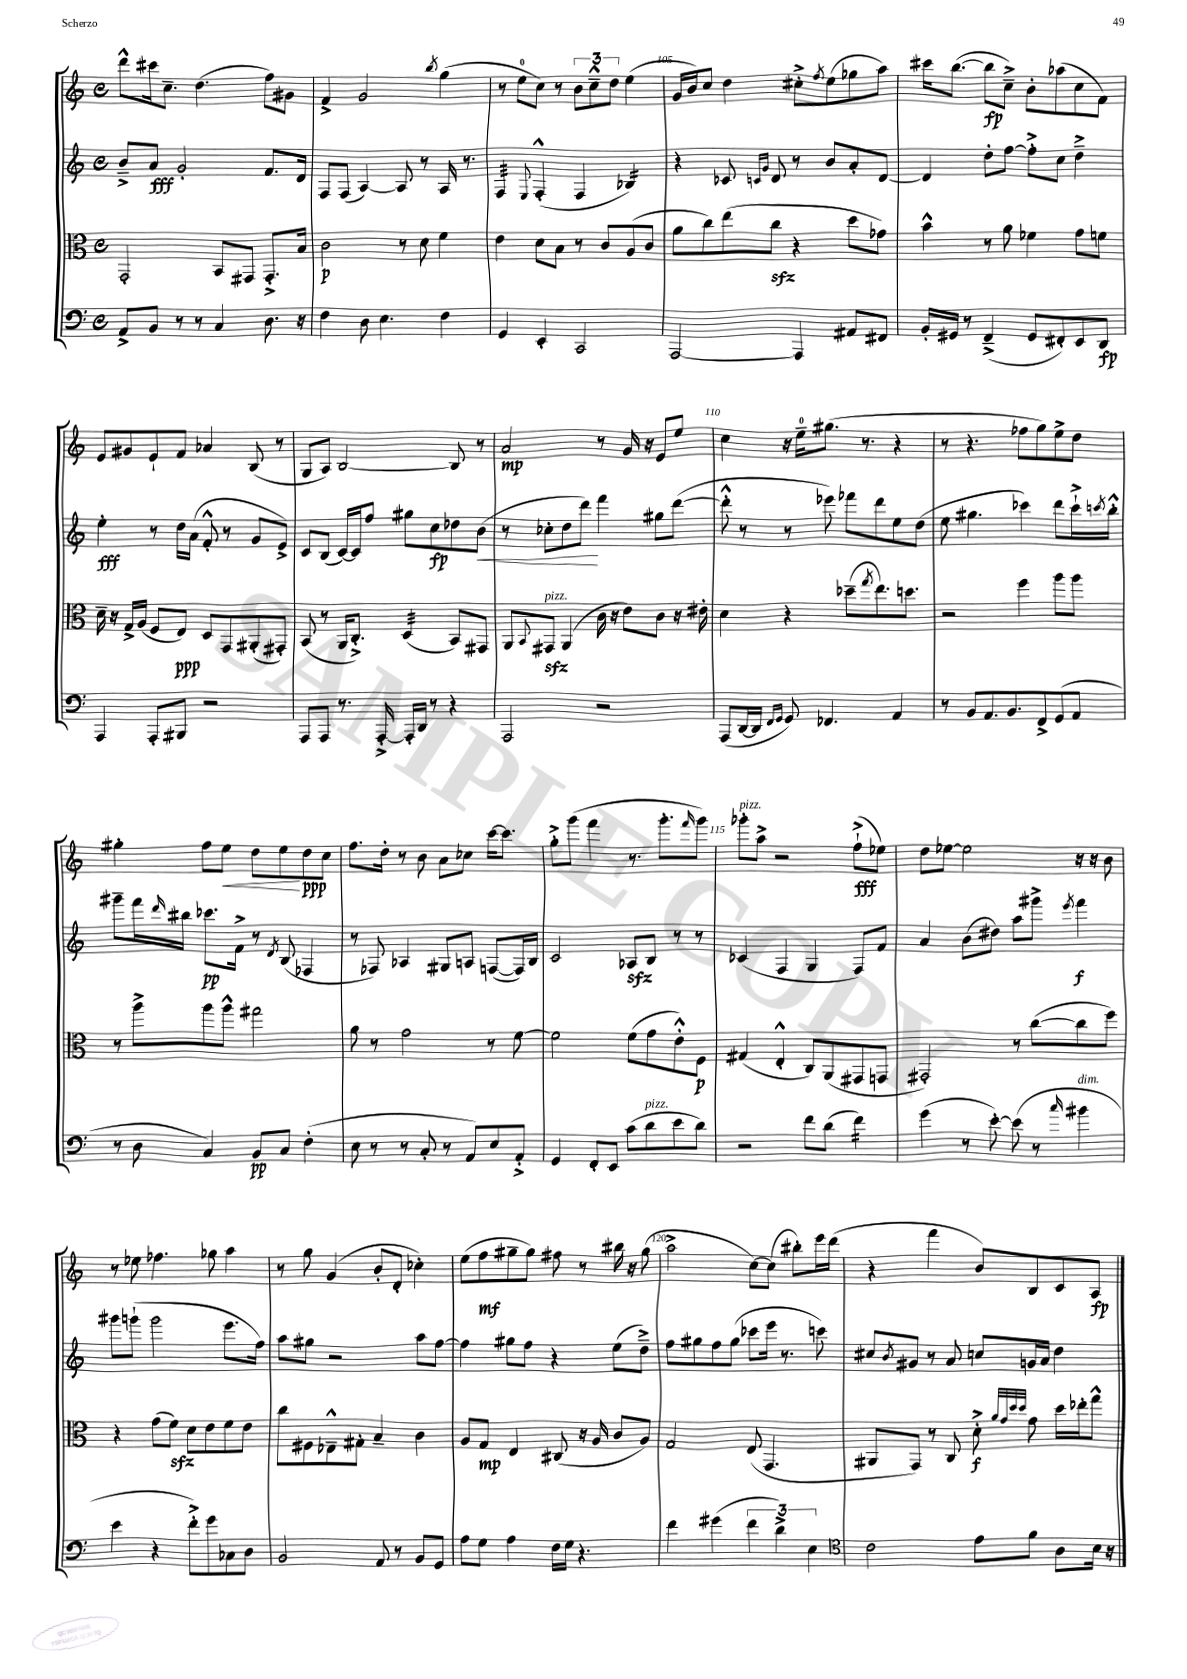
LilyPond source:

<<
\new StaffGroup <<
\new Staff = "s0" {
    \clef treble \key c \major \defaultTimeSignature \time 4/4
    d'''8-^ cis'''16 c''8.-- d''4.( f''8) gis'8 |
    f'4-> g'2 \acciaccatura { b''8 } g''4( |
    r8 e''8-0 c''8) r8 \tuplet 3/2 { b'8 c''8---^ d''8 } e''4( |
    g'16 b'16) c''8 d''4 cis''8-.-> \acciaccatura { f''8 } e''8( ges''8 a''8) |
    cis'''16 b''8.~( b''8\fp c''8--->) b'8-. aes''8( c''8 f'8) |
    e'8 gis'8 e'8-! f'8 aes'4 b8( r8 |
    g8 a8) b2~ b8 r8 |
    a'2\mp r8 g'16 r16 e'8 e''8 |
    c''4 r16 e''16-0-- gis''8.( r8. r4 |
    r8 r4. fes''8 g''8) e''8-> d''8 |
    gis''4-. f''8 e''8\< d''8 e''8\! d''8\ppp c''8 |
    f''8. d''16-. r8 b'8 a'8 ces''8 c'''16~ c'''8. |
    g''8-.-> g'''8( f'''4 r8. g'''8.-. \grace { f'''16 } g'''8) |
    ges'''8-.^\markup { \italic "pizz." } a''8-> r2 f''8-!->\fff( ees''8) |
    d''8 ees''8~ ees''2 r16 r16 b'8 |
    r8 ees''8 fes''4. ges''8 a''4 |
    r8 g''8 g'4( b'8-. d'8-. ces''4-.) |
    e''8( f''8\mf gis''8-- gis''8) fis''8 r8 bis''16 r16 gis''8( |
    a''2-> c''8~) c''8( bis''8-.) e'''16 d'''16( |
    r4 f'''4 b'8) b8 c'8 a8\fp \bar "|." |
}
\new Staff = "s1" {
    \clef treble \key c \major \defaultTimeSignature \time 4/4
    b'8---> a'8\fff g'2-. f'8. d'16 |
    f8 f8( a4~) a8 r8 a16 r8. |
    f4:32 \appoggiatura { e8 } f4-.-^( f4 bes4:16) |
    r4 ces'8 \grace { c'16 g'16 } d'8 r8 b'8 a'8-. d'8~ |
    d'4 d''8-. f''8~ f''8-.-> c''8 d''4---> |
    e''4-.\fff r8 d''16 a'16( f'8-.-^ r8 g'8 e'8->) |
    c'8 b8( c'16~) c'16 f''8 gis''8 c''8\fp des''8 b'8\<( |
    r8 ces''8-. d''8 d'''8\!) f'''4 gis''8 d'''8~( |
    d'''8-.-^ r8 r8 ees'''8) fes'''8 d'''8 e''8 d''8( |
    e''8 gis''4. ces'''4) d'''8 ces'''16-!-> \acciaccatura { c'''8 } b''16-.-^ |
    gis'''8-- f'''16 \grace { d'''16 } bis''16 ces'''8.\pp f'16-> r8 \acciaccatura { d'8 } b8( fes4 |
    r8 fes8) aes4 gis8 a8 f8~( f16) b16 |
    c'2 aes8\sfz b8 r8 r8 |
    ces'4( f4 g4 f8) f'8 |
    a'4 b'8( dis''8) a''8 gis'''8-> \acciaccatura { e'''8 } f'''4\f |
    gis'''8 g'''8-!( g'''2 e'''8. f''16) |
    a''8 gis''8 r2 a''8 f''8~ |
    f''4 gis''8 f''8 r4 e''8( d''8--->) |
    f''8 gis''8 f''8 gis''8( ces'''8 e'''16 r8. c'''8) |
    cis''8 \acciaccatura { b'8 } gis'8 r8 a'8 c''8 g'16 a'16 d''4 \bar "|." |
}
\new Staff = "s2" {
    \clef alto \key c \major \defaultTimeSignature \time 4/4
    g,2-. b,8 gis,8 gis,8.-.-> b16 |
    c'2\p r8 d'8 f'4 |
    e'4 d'8 b8 r8 c'8 a8( c'8 |
    a'8 c''8) e''8( c''8\sfz r4 d''8 ges'8) |
    b'4-^ r8 a'8 fes'4 g'8 f'8 |
    d'16-- r16 g16-> a16( f8 e8\ppp) d8 g,8 ais,8-.( gis,8-.) |
    b,8( r8 a,16 c8.-.->) d4:32( b,8) gis,8 |
    a,8 \appoggiatura { b,8 } gis,8\sfz^\markup { \italic "pizz." } a,4( c'16 r16 e'8) c'8 r16 eis'16-. |
    d'4 r4 des''8--( \acciaccatura { g''8 } e''8.) d''8. |
    r2 f''4 a''8 a''8 |
    r8 a''8-> a''8 a''8-^ gis''2 |
    a'8 r8 g'2 r8 f'8~ |
    f'2 f'8( g'8 e'8-.-^) f8\p |
    gis4( e4-.-^ c8) a,8( gis,8 g,8 |
    gis,2-.) r8 c''8~( c''8 f''8) |
    r4 g'8( f'8\sfz) d'8 e'8 f'8 e'8 |
    c''8 fis8 ees8---^ gis8-. b4-- c'4 |
    a8 g8\mp e4 cis8( r16 a16 c'8 a8) |
    g2 e8( g,4. |
    ais,8 g,8) r8 c8 d'8-.->\f \grace { a'32 g'32 d''32 d''32 } g'8 d''16 ees''16-. g''8-^ \bar "|." |
}
\new Staff = "s3" {
    \clef bass \key c \major \defaultTimeSignature \time 4/4
    a,8-> b,8 r8 r8 c4 d8. r16 |
    f4 d8 e4. f4 |
    g,4 e,4-. c,2 |
    a,,2~ a,,4 ais,8 fis,8 |
    b,16-. gis,16 r8 f,4--->( gis,8 fis,8-.) e,8 d,8\fp |
    a,,4 a,,8-. bis,,8 r2 |
    a,,8 a,,8 r8. a,,16~-.-> a,,16-. d,16 r8 r4 |
    a,,2 r2 |
    a,,8( d,16~ d,16 \grace { f,16 g,16 } g,8) fes,4. a,4 |
    r8 b,8 a,8. b,8. f,8-> g,8( a,8 |
    r8 d8 c4) b,8\pp c8 f4-.( |
    e8 r8 r8 c8-. r8 a,8) e8 a,8-.-> |
    g,4 f,8-. e,8 c'8( d'8^\markup { \italic "pizz." } e'8 d'8) |
    r2 f'8 d'8( f'4:16) |
    g'4( r8 e'8~-.) e'8( r8 \grace { c''16 } bis'4^\markup { \italic "dim." } |
    e'4 r4 f'8-.->) g'8 ces8 d8 |
    b,2 a,8 r8 b,8 g,8 |
    a8 g8 a4 f16 g16 r4. |
    f'4 gis'4( \tuplet 3/2 { f'4 d'4->) e4 } |
    \clef tenor c'2 e'8 f'8 a8 b16 r16 \bar "|." |
}
>>
>>
\layout { \context { \Score currentBarNumber = #102 \override BarNumber.break-visibility = ##(#f #t #t) barNumberVisibility = #(every-nth-bar-number-visible 5) } }
